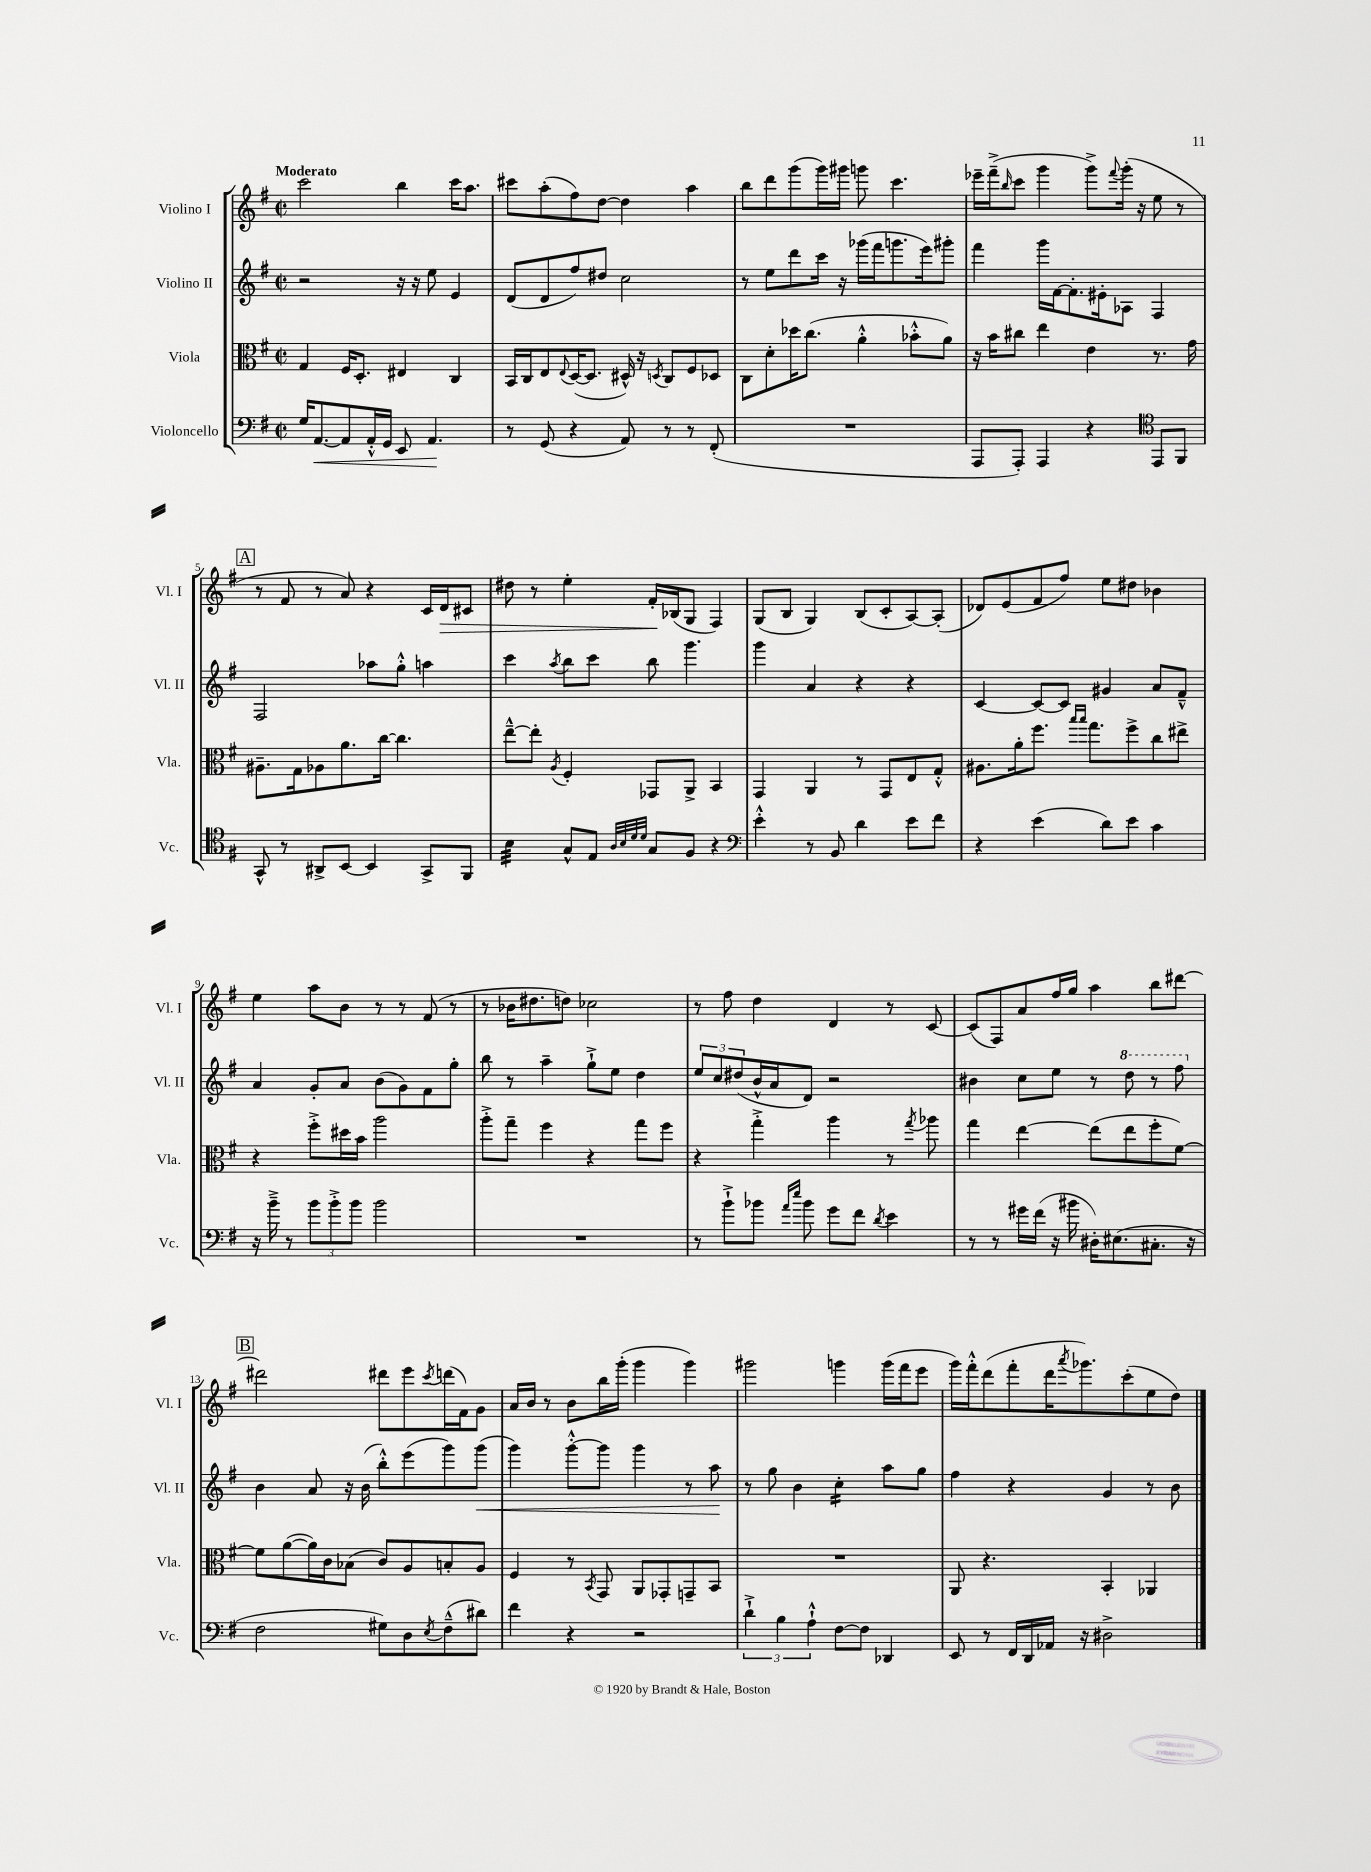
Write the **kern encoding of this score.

**kern	**kern	**kern	**kern
*staff4	*staff3	*staff2	*staff1
*clefF4	*clefC3	*clefG2	*clefG2
*k[f#]	*k[f#]	*k[f#]	*k[f#]
*M2/2	*M2/2	*M2/2	*M2/2
*met(c|)	*met(c|)	*met(c|)	*met(c|)
16G	4G	2r	2ccc
[8.AA	.	.	.
8AA]	16F#	.	.
.	8.D'	.	.
16AA'^^	.	.	.
16GG	.	.	.
8EE	4E#	16r	4bb
.	.	16r	.
4.AA	.	8ee	.
.	4C	4e	16ccc
.	.	.	8.aa
=	=	=	=
8r	16BB	(8d	8ccc#
.	16C	.	.
(8GG	8E	8d	(8aa'
.	8qqE	.	.
4r	([16D	8ff#)	8ff#)
.	8.D]	.	.
.	.	8dd#	[8dd
8AA)	16D#^^)	2cc	4dd]
.	16r	.	.
.	8qD	.	.
8r	8C	.	.
8r	8F#	.	4aa
(8FF#'	8D-	.	.
=	=	=	=
1r	8C	8r	8bb
.	8d'	8ee	8ddd
.	16dd-	8ddd	(8ggg
.	(8.cc	.	.
.	.	16ccc	16ggg)
.	.	16r	16ggg#
.	4a'^^	(16ggg-	8ggg
.	.	16fff#	.
.	.	8.ggg	4.ccc
.	8b-'^^	.	.
.	.	16eee)	.
.	8a)	8ggg#'	.
=	=	=	=
8AAA	16r	4fff#	16eee-~
.	16b	.	(16fff#~^
.	.	.	16qqbb
8AAA')	8cc#	.	8ccc
4AAA	4ee	16ggg	4ggg
.	.	[16f#	.
.	.	8.f#']	.
4r	4e	.	8ggg^)
.	.	16e#'	.
.	.	.	8qqfff#
.	.	8A-	(16ggg'
.	.	.	16r
*clefC4	*	*	*
8EE	8.r	4F#	8ee
8FF#	.	.	8r
.	16g	.	.
=	=	=	=
8GG^^	8.A#~	2F#	8r
8r	.	.	8f#
.	16G	.	.
8AA#^	8A-	.	8r
[8BB	8.a	.	8a)
4BB]	.	8aa-	4r
.	[16cc	.	.
.	4.cc]	8gg'^^	.
8GG^	.	4aa	16c
.	.	.	16d
8FF#	.	.	8c#
=	=	=	=
4B	[8ee~^^	4ccc	8dd#
.	8ee']	.	8r
.	8qA	8qaa	.
8G^^	4F#'	8bb	4ee'
8E	.	8ccc	.
32qqA	.	.	.
32qqB	.	.	.
32qqd	.	.	.
32qqd	.	.	.
8G	8GG-	8bb	16f#'
.	.	.	(16B-
8F#	8AA^	4.ggg	8G
4r	4BB	.	4F#)
=	=	=	=
*clefF4	*	*	*
4e'^^	4GG	4ggg	(8G
.	.	.	8B
8r	4AA	4a	4G)
8BB	.	.	.
4d	8r	4r	(8B
.	8GG	.	8c'
8e	8E	4r	[8A)
8f#	8G'^^	.	(8A']
=	=	=	=
4r	8.A#	[4c	8d-)
.	.	.	(8e
.	16a'	.	.
(4e	8.ff#	8c_	8f#
.	.	8c]	8ff#)
.	16qqbb	.	.
.	16qqbb	.	.
.	8.gg	.	.
8d)	.	4g#	8ee
8e	8ff#^	.	8dd#
4c	8cc	8a	4b-
.	8ee#^	8f#~^^	.
=	=	=	=
16r	4r	4a	4ee
16b~^	.	.	.
8r	.	.	.
12b	8ff#'^	8g'	8aa
12b'^	.	.	.
.	16dd#	8a	8b
12b	.	.	.
.	16b	.	.
2b	2aa	(8b	8r
.	.	8g)	8r
.	.	8f#	(8f#
.	.	8gg'	8r
=	=	=	=
1r	8aa'^	8bb	8r
.	8gg~	8r	16b-
.	.	.	8.dd#
.	4ff#	4aa~	.
.	.	.	8dd)
.	4r	8gg`^	2cc-
.	.	8ee	.
.	8gg	4dd	.
.	8ff#	.	.
=	=	=	=
8r	4r	12ee	8r
.	.	12cc	.
8b`^	.	.	8ff#
.	.	(12dd#	.
8b-	4gg'^	16b^^	4dd
.	.	16a	.
16qqa	.	.	.
16qqee	.	.	.
8b-	.	8d)	.
8g	4aa	2r	4d
8f#	.	.	.
8qd	.	.	.
4e	8r	.	8r
.	8qgg	.	.
.	8aa-	.	[8c
=	=	=	=
8r	4gg	4b#	(8c]
8r	.	.	8F#)
16g#	[4ee	8cc	8a
(16f#	.	.	.
16r	.	8ee	16ff#
16b#	.	.	16gg
16D#')	(8ee]	8r	4aa
(8.E#	.	.	.
.	8ee	8ddd	.
8.C#'	8ff#'	8r	8bb
.	[8f#)	8fff#	[8ddd#
16r	.	.	.
=	=	=	=
2F#	8f#]	4b	2ddd#]
.	([8a	.	.
.	16a])	8a	.
.	16c	.	.
.	(8B-	16r	.
.	.	(16b	.
8G#)	8c)	8bb'^^)	8ddd#
8D	8A	(8eee	8eee
8qE	.	.	8qccc
(8F#~^^	8B'	8ggg)	(16ddd
.	.	.	16f#)
8d#)	8A	(8ggg	8g
=	=	=	=
4f#	4F#	4ggg)	16a
.	.	.	16b
.	.	.	8r
4r	8r	[8ggg'^^	8b
.	8qBB	.	.
.	8GG	8ggg]	16bb
.	.	.	(16ggg'
2r	8AA	4ggg	4ggg
.	8GG-'	.	.
.	8GG~	8r	4ggg)
.	8BB	8aa	.
=	=	=	=
6d`^	1r	8r	2ggg#
.	.	8gg	.
6B	.	.	.
.	.	4b	.
6A`^^	.	.	.
[8F#	.	4cc'	4ggg
8F#]	.	.	.
4DD-	.	8aa	(16ggg
.	.	.	16fff#
.	.	8gg	8eee
=	=	=	=
8EE	8AA	4ff#	16ggg)
.	.	.	16fff#'^^
8r	4.r	.	(8ddd
16FF#	.	4r	8fff#'
16DD	.	.	.
16AA-	.	.	16ddd
.	.	.	8qaaa
16r	.	.	8.ggg-)
2D#^	4BB'	4g	.
.	.	.	(8ccc'
.	4AA-	8r	8ee
.	.	8b	8dd)
==	==	==	==
*-	*-	*-	*-
